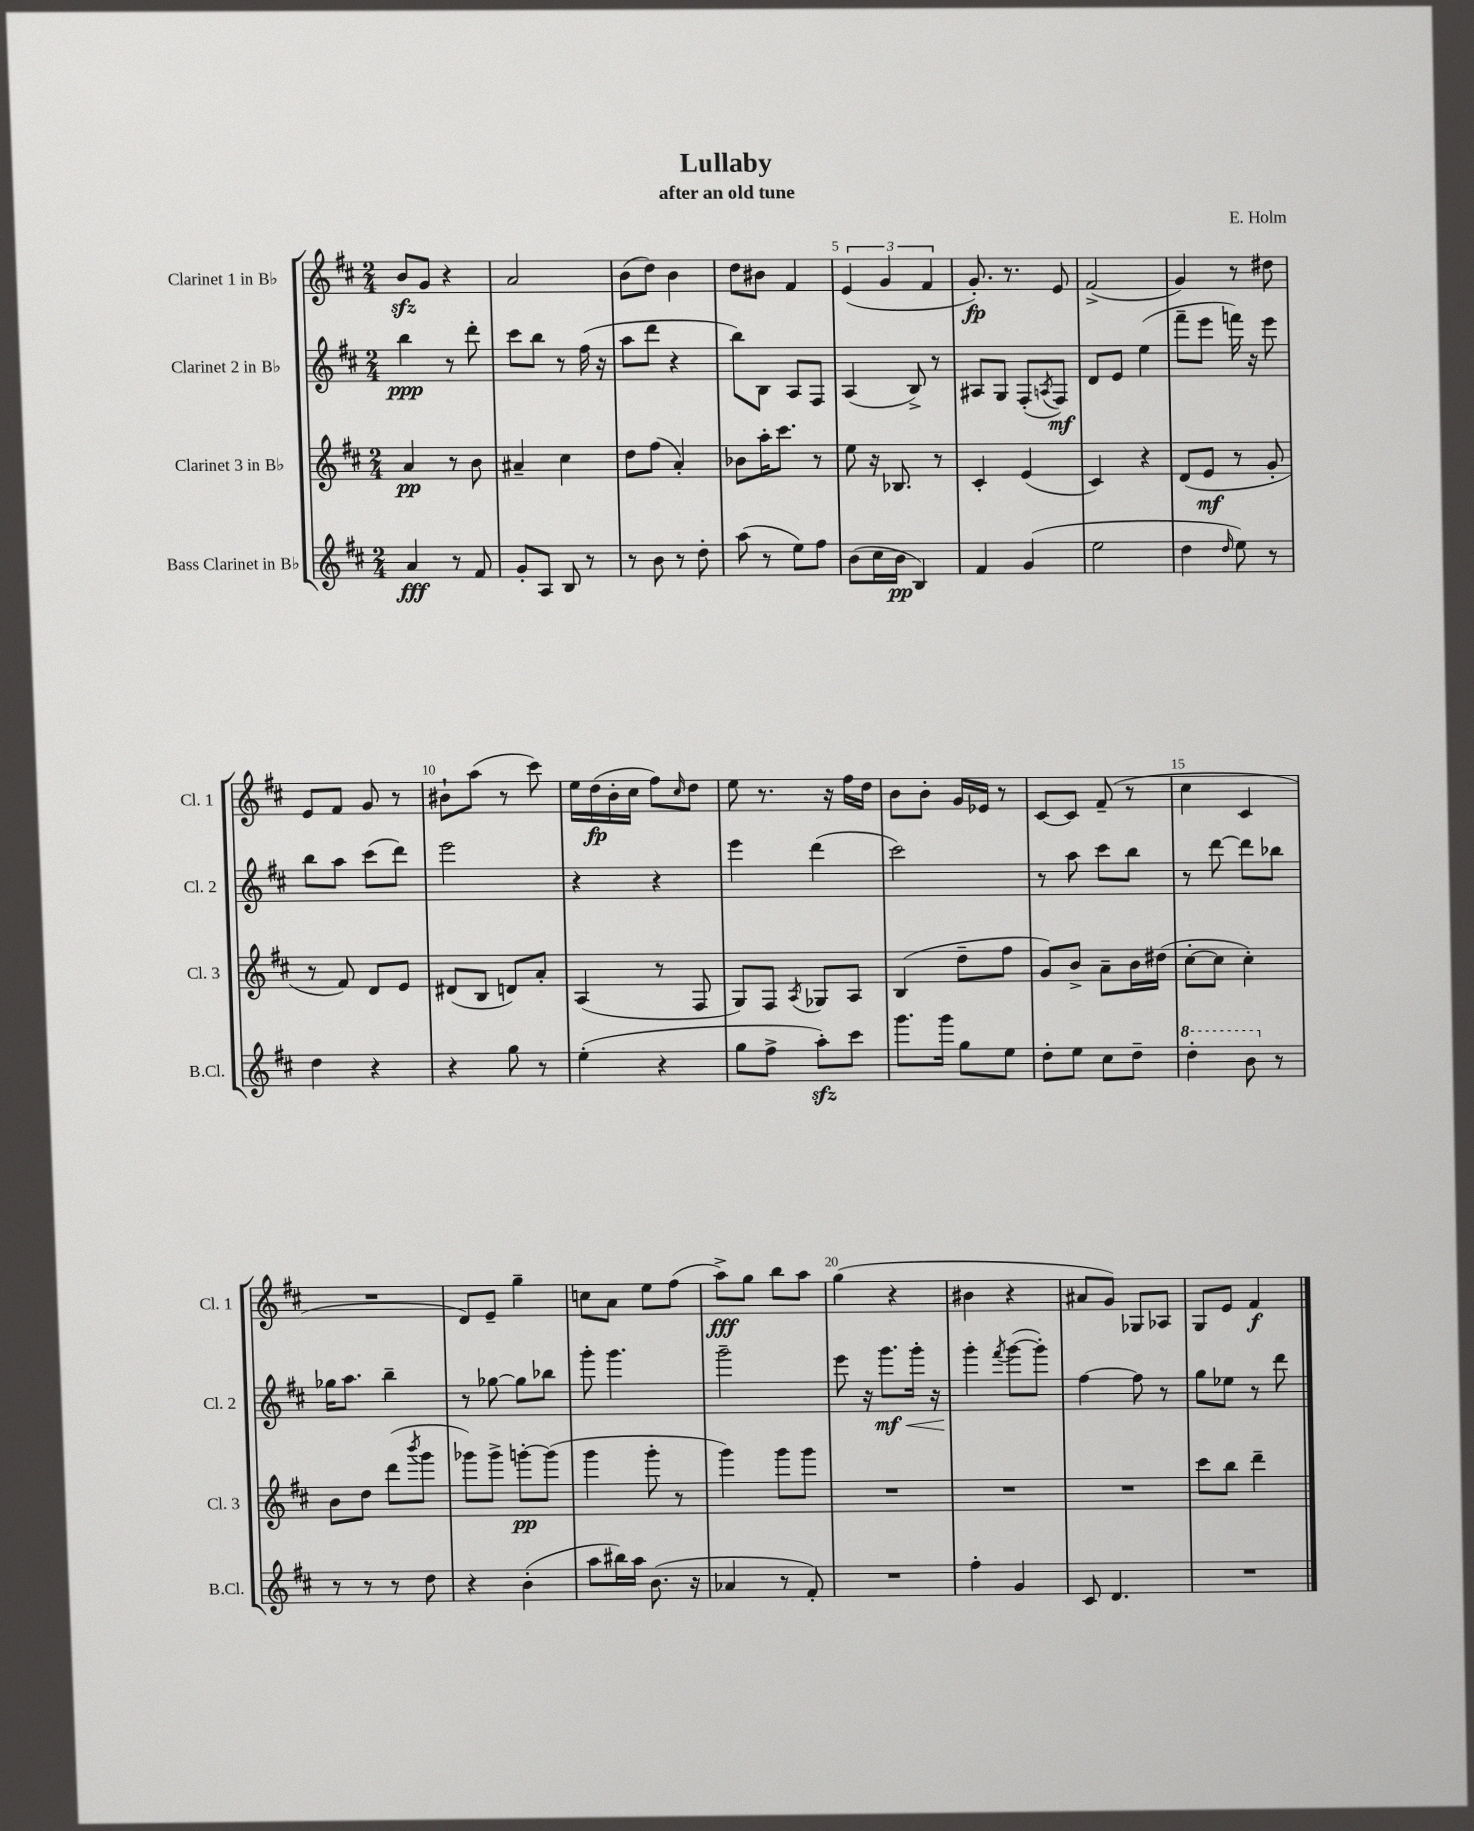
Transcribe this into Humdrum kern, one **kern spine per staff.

**kern	**kern	**kern	**kern
*staff4	*staff3	*staff2	*staff1
*clefG2	*clefG2	*clefG2	*clefG2
*k[f#c#]	*k[f#c#]	*k[f#c#]	*k[f#c#]
*M2/4	*M2/4	*M2/4	*M2/4
4a	4a	4bb	8b
.	.	.	8g
8r	8r	8r	4r
8f#	8b	8ddd'	.
=	=	=	=
8g'	4a#~	8ccc#	2a
8A	.	8bb	.
8B	4cc#	8r	.
8r	.	(16ff#	.
.	.	16r	.
=	=	=	=
8r	8dd	8aa	(8b
8b	(8ff#	8ddd	8dd)
8r	4a')	4r	4b
8dd'	.	.	.
=	=	=	=
(8aa	8b-	8bb)	8dd
8r	16aa'	8B	8b#
.	8.ccc#	.	.
8ee)	.	8A	4f#
8ff#	8r	8F#	.
=	=	=	=
(8b	8ee	(4A	(6e
16cc#	16r	.	.
.	.	.	6g
16b	8.B-	.	.
4B)	.	8B^)	.
.	.	.	6f#
.	8r	8r	.
=	=	=	=
4f#	4c#'	8A#	8.g')
.	.	8G	.
.	.	.	8.r
(4g	(4e	(8F#'	.
.	.	8qA	.
.	.	8F#)	8e
=	=	=	=
2ee	4c#)	8d	(2f#^
.	.	8e	.
.	4r	(4ee	.
=	=	=	=
4dd	(8d	8fff#~	4g)
.	8e	8eee	.
16qqdd	.	.	.
8ee)	8r	16fff)	8r
.	.	16r	.
8r	8g'	8eee	8dd#
=	=	=	=
4dd	8r	8bb	8e
.	8f#)	8aa	8f#
4r	8d	(8ccc#	8g
.	8e	8ddd)	8r
=	=	=	=
4r	(8d#	2eee	8b#`
.	8B	.	(8aa
8gg	8d)	.	8r
8r	8a'	.	8ccc#)
=	=	=	=
(4ee'	(4A	4r	16ee
.	.	.	(16dd
.	.	.	16b'
.	.	.	16cc#
4r	8r	4r	8ff#)
.	.	.	16qqcc#
.	8F#	.	8dd
=	=	=	=
8gg	8G)	4eee	8ee
8ff#^	8F#	.	8.r
.	8qA	.	.
8aa')	8G-	(4ddd	.
.	.	.	16r
8ccc#	8A	.	16ff#
.	.	.	16dd
=	=	=	=
8.ggg	(4B	2ccc#)	8b
.	.	.	8b'
16ggg	.	.	.
8gg	8dd~	.	16g
.	.	.	16e-
8ee	8ff#	.	8r
=	=	=	=
8dd'	8g)	8r	[8c#
8ee	8b^	8aa	8c#]
8cc#	8a~	8ccc#	(8f#~
8dd~	16b	8bb	8r
.	(16dd#	.	.
=	=	=	=
4ddd'	[8cc#'	8r	4cc#
.	8cc#]	[8ddd	.
8bb	4cc#')	8ddd]	4c#
8r	.	8bb-	.
=	=	=	=
8r	8b	16gg-	2r
.	.	8.aa	.
8r	8dd	.	.
8r	(8ddd	4bb~	.
.	8qbbb	.	.
8dd	8ggg	.	.
=	=	=	=
4r	8ggg-)	8r	8d)
.	8ggg-^	[8gg-	8e~
(4b'	[8ggg'	8gg-]	4gg~
.	(8ggg]	8bb-	.
=	=	=	=
8aa	4ggg	8ggg'	8cc
16bb#)	.	4.ggg	8a
16aa	.	.	.
(8.b	8ggg'	.	8ee
.	8r	.	(8ff#
16r	.	.	.
=	=	=	=
4a-	4ggg)	2ggg~	8aa^)
.	.	.	8gg
8r	8ggg	.	8bb
8f#')	8ggg	.	8aa
=	=	=	=
2r	2r	8eee	(4gg
.	.	16r	.
.	.	8.ggg	.
.	.	.	4r
.	.	16ggg'	.
.	.	16r	.
=	=	=	=
4ff#'	2r	4ggg'	4b#
.	.	8qfff#	.
4g	.	([8ggg	4r
.	.	8ggg'])	.
=	=	=	=
8c#	2r	[4ff#	8a#
4.d	.	.	8g)
.	.	8ff#]	8G-
.	.	8r	8A-
=	=	=	=
2r	8ccc#	8gg	8G
.	8bb	8ee-	8e
.	4ddd~	8r	4f#
.	.	8ddd	.
==	==	==	==
*-	*-	*-	*-
